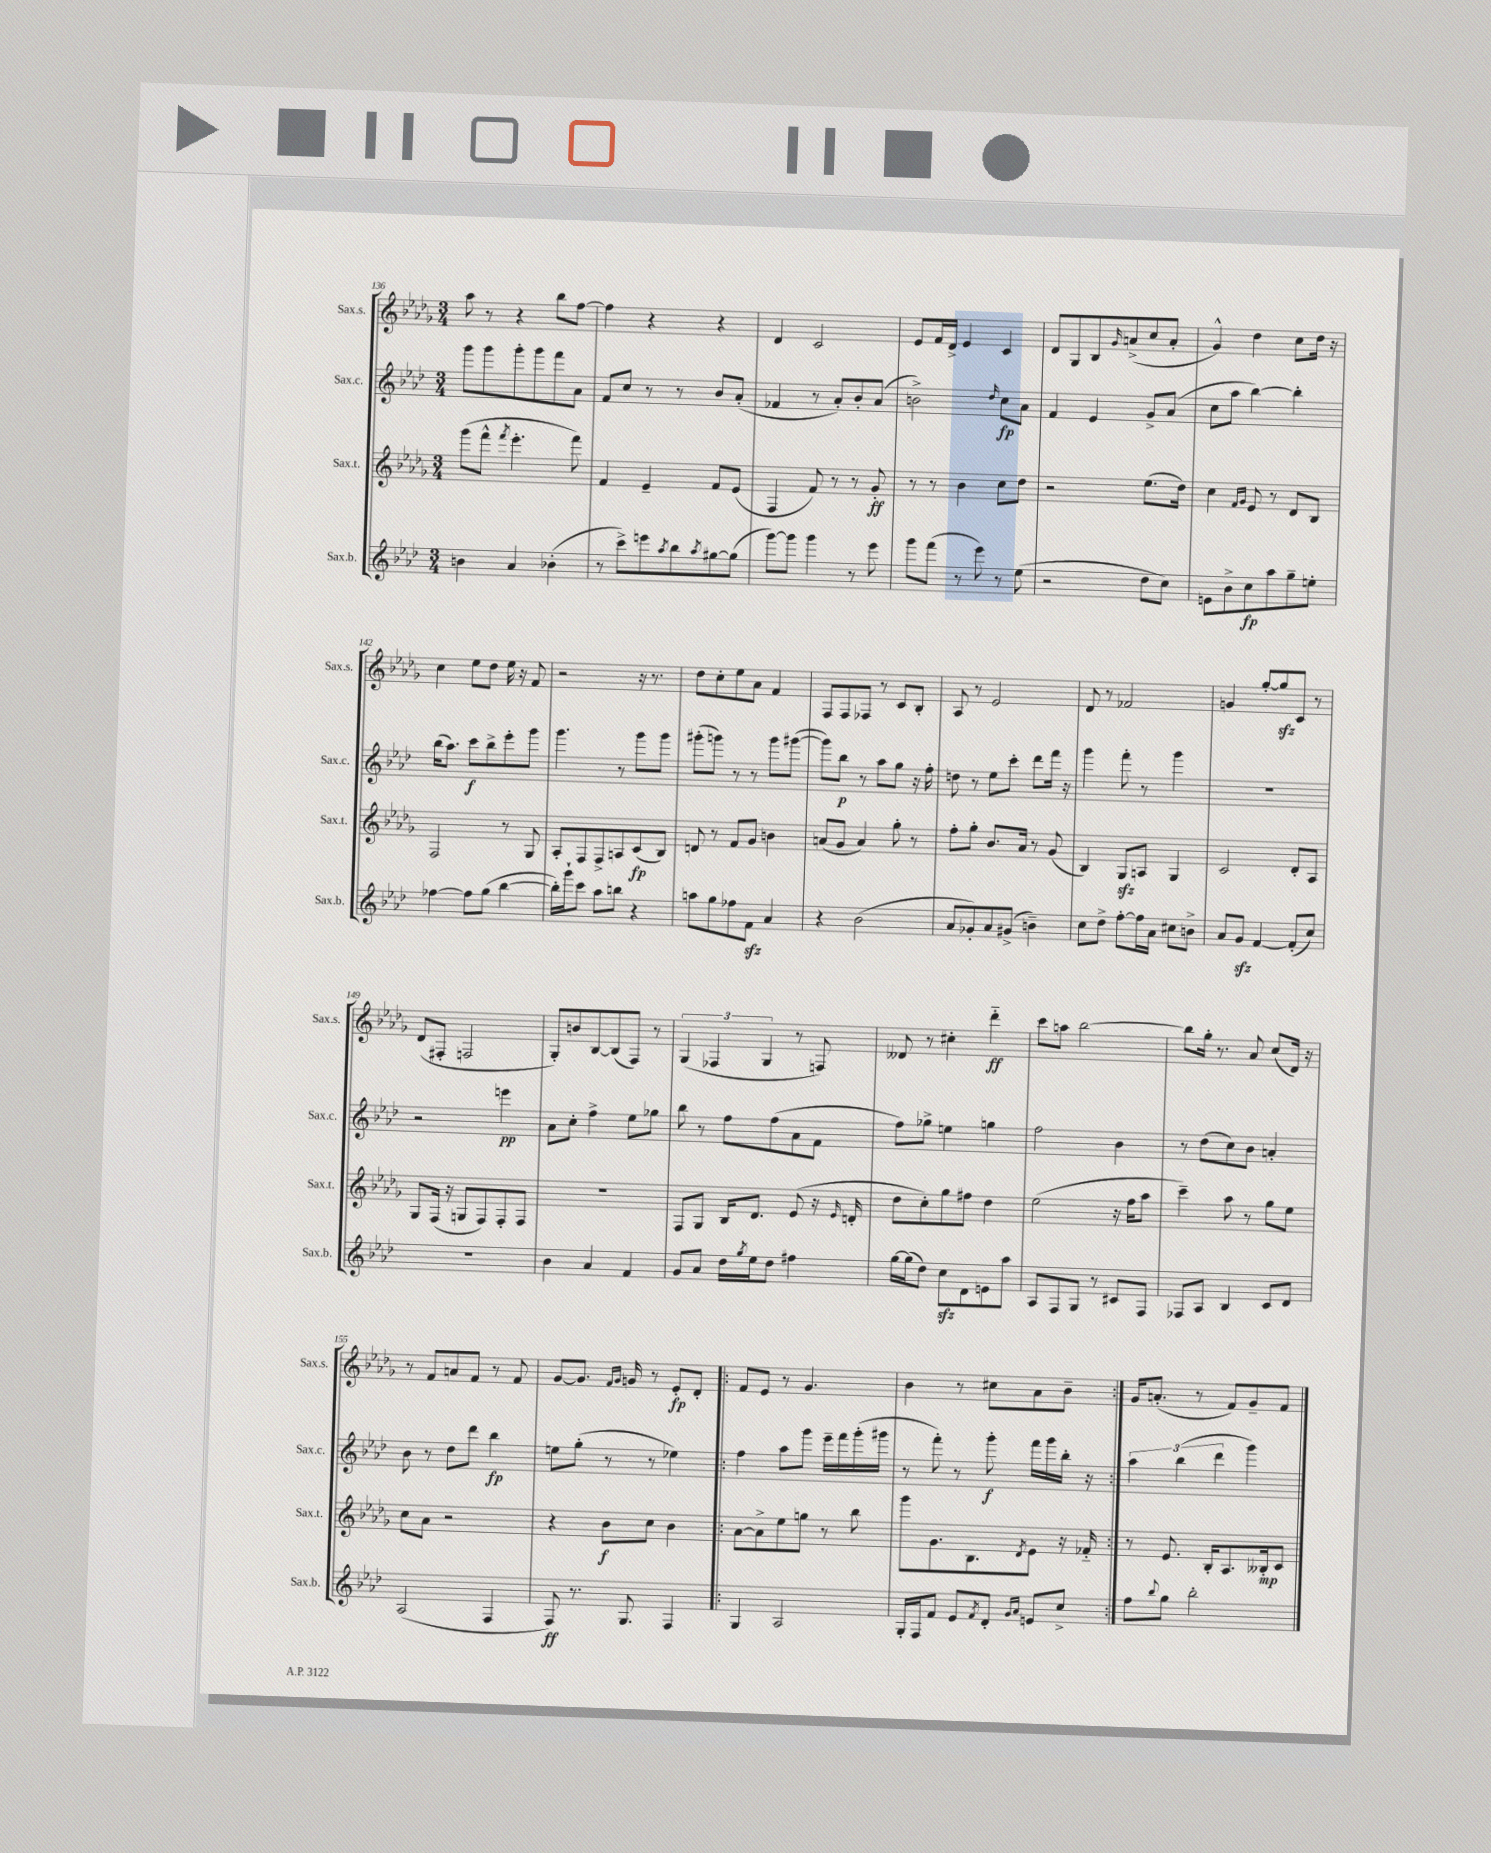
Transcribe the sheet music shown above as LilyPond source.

<<
\new StaffGroup <<
\new Staff = "s0" \with { instrumentName = "Sax.s." shortInstrumentName = "Sax.s." } {
    \clef treble \key des \major \numericTimeSignature \time 3/4
    aes''8 r8 r4 bes''8 f''8~ |
    f''4 r4 r4 |
    des'4 c'2 |
    ees'8 f'16 des'16-> ees'4 c'4 |
    des'8 ges8 bes8 \grace { ges'16 } a'8->( c''8 a'8-. |
    ges'4-^) des''4 c''8 des''16 r16 |
    c''4 ees''8 des''8 ees''16 r16 f'8 |
    r2 r16 r8. |
    des''8 c''8-. ees''8 aes'8 f'4 |
    f8 f8 fes8 r8 c'8 bes8-. |
    aes8 r8 ees'2 |
    des'8 r8 fes'2 |
    g'4 ges''8~-. ges''8\sfz c'8 r8 |
    des'8( fis8-. f2 |
    ges8-.) b'8 bes8~ bes8( f8) r8 |
    \tuplet 3/2 { ges4( fes4 ges4 } r8 f8) |
    deses'8 r8 cis''4-. des'''4-_\ff |
    c'''8 a''8 bes''2~ |
    bes''8 ges''16-. r8. aes'8 c''8( des'16) r16 |
    r8 f'8 a'8 f'8 r8 f'8 |
    ges'8~ ges'8. \grace { f'16 ges'16 } g'16 r8 ees'8-.\fp des'8-. |
    \repeat volta 2 { f'8 ees'8 r8 ges'4. |
    bes'4 r8 cis''8 aes'8 bes'8-- | }
    ges'16 a'8.-.( r8 f'8) ges'8-- f'8 \bar "|." |
}
\new Staff = "s1" \with { instrumentName = "Sax.c." shortInstrumentName = "Sax.c." } {
    \clef treble \key aes \major \numericTimeSignature \time 3/4
    g'''8 g'''8 g'''8-. g'''8 f'''8 aes'8 |
    f'8 c''8 r8 r8 bes'8 aes'8-.( |
    fes'4 r8 aes'8-.) bes'8-. aes'8( |
    b'2->) \grace { des''16 } c''8\fp aes'8 |
    f'4 ees'4 g'8-> aes'8( |
    c''8 aes''8 bes''4~) bes''4-. |
    bes''16( aes''8.) c'''8\f bes''8-> ees'''8-. g'''8 |
    g'''4. r8 g'''8 g'''8 |
    gis'''8-.( g'''8) r8 r8 g'''8 gis'''8~( |
    gis'''8) bes''8\p r8 aes''8 g''8 r16 f''16-. |
    d''8 r8 ees''8 c'''8-. des'''8 f'''16 r16 |
    g'''4 f'''8-. r8 g'''4 |
    R2. |
    r2 e'''4\pp |
    aes'8 c''8-. f''4-> ees''8 ges''8 |
    bes''8 r8 f''8 f''8( aes'8 f'8 |
    f''8) ges''8-> e''4 g''4 |
    f''2 bes'4 |
    r8 des''8( c''8) bes'8 a'4-. |
    bes'8 r8 des''8 des'''8 bes''4\fp |
    e''8 g''8-.( r8 r8 ees''4) |
    \repeat volta 2 { f''4 aes''8 g'''8 ees'''16-- f'''16 g'''16-.( gis'''16 |
    r8 f'''8-.) r8 g'''8-.\f f'''16 g'''16 bes''16-. r16 | }
    \tuplet 3/2 { aes''4 bes''4( des'''4 } g'''4) \bar "|." |
}
\new Staff = "s2" \with { instrumentName = "Sax.t." shortInstrumentName = "Sax.t." } {
    \clef treble \key des \major \numericTimeSignature \time 3/4
    ges'''8( f'''8-^ \acciaccatura { f'''8 } ees'''4.-. f'''8) |
    f'4 ees'4-- f'8 ees'8( |
    f4 f'8) r8 r8 ges'8-.\ff |
    r8 r8 bes'4 c''8 des''8 |
    r2 ees''8.( des''16) |
    c''4 \grace { f'16 ges'16 } ees'8 r8 des'8 bes8 |
    f2 r8 ges8 |
    aes8-. f8 f8-> a8 c'8\fp( bes8) |
    d'8 r8 f'8 ges'8 b'4 |
    a'8( ges'8 a'4) ges''8-. r8 |
    f''8-. ges''8-. bes'8. aes'16 r8 ges'8( |
    bes4) ges8\sfz a8 ges4 |
    c'2 des'8-. aes8 |
    ges8 f16( r16 g8 f8) f8-. f8 |
    R2. |
    f8 ges8 bes16 des'8. ees'8( r16 \grace { ees'16 } d'16-. |
    des''8 c''8-.) ges''8 fis''8 des''4 |
    ees''2( r16 f''16 aes''8 |
    c'''4--) aes''8 r8 ges''8 ees''8 |
    c''8 aes'8 r2 |
    r4 bes'8\f c''8 bes'4 |
    \repeat volta 2 { aes'8~ aes'8-> ees''8 g''8 r8 bes''8 |
    ges'''8 ges'8. bes8. \acciaccatura { des'8 } ees'8 r16 fes'16-_ | }
    r8 ees'8. bes16-. aes8. beses16-.\mp c'8 \bar "|." |
}
\new Staff = "s3" \with { instrumentName = "Sax.b." shortInstrumentName = "Sax.b." } {
    \clef treble \key aes \major \numericTimeSignature \time 3/4
    b'4 aes'4 bes'4-.( |
    r8 c'''8->) e'''8 \acciaccatura { aes''8 } bes''8 \acciaccatura { aes''8 } gis''8~ gis''8( |
    g'''8~) g'''8 g'''4 r8 ees'''8 |
    g'''8 f'''8( r8 ees'''8) r8 ees''8( |
    r2 des''8 c''8) |
    e'8 bes'8-> c''8\fp aes''8 g''8-- e''8-. |
    fes''4~ fes''8 g''8( bes''4~ |
    bes''16-.) g'''16-! c'''8 aes''8 b''8 r4 |
    a''8 g''8 fes''8 f'8\sfz aes'4 |
    r4 bes'2( |
    aes'8 ges'8-.) aes'8 gis'8->( b'4--) |
    c''8 des''8-> f''8~-. f''16 aes'16 cis''8 b'8-> |
    aes'8 g'8\sfz f'4~ f'8-.( c''8) |
    R2. |
    bes'4 aes'4 f'4 |
    g'8 aes'8 des''16 \acciaccatura { g''8 } ees''16 des''8 fis''4 |
    g''16~ g''16( des''8) c''8\sfz des'8 e'8 aes''8 |
    aes8 f8 g8 r8 cis'8 f8 |
    fes8 aes8 bes4 c'8 des'8 |
    aes2( f4 |
    f8\ff) r8. g8. f4 |
    \repeat volta 2 { g4 aes2 |
    g16-. f16 f'8 ees'8 \acciaccatura { f'8 } des'8-. \grace { g'16 aes'16 } e'8 c''8-> | }
    f''8 \appoggiatura { bes''8 } g''8 bes''2-. \bar "|." |
}
>>
>>
\layout { \context { \Score currentBarNumber = #136 } }
